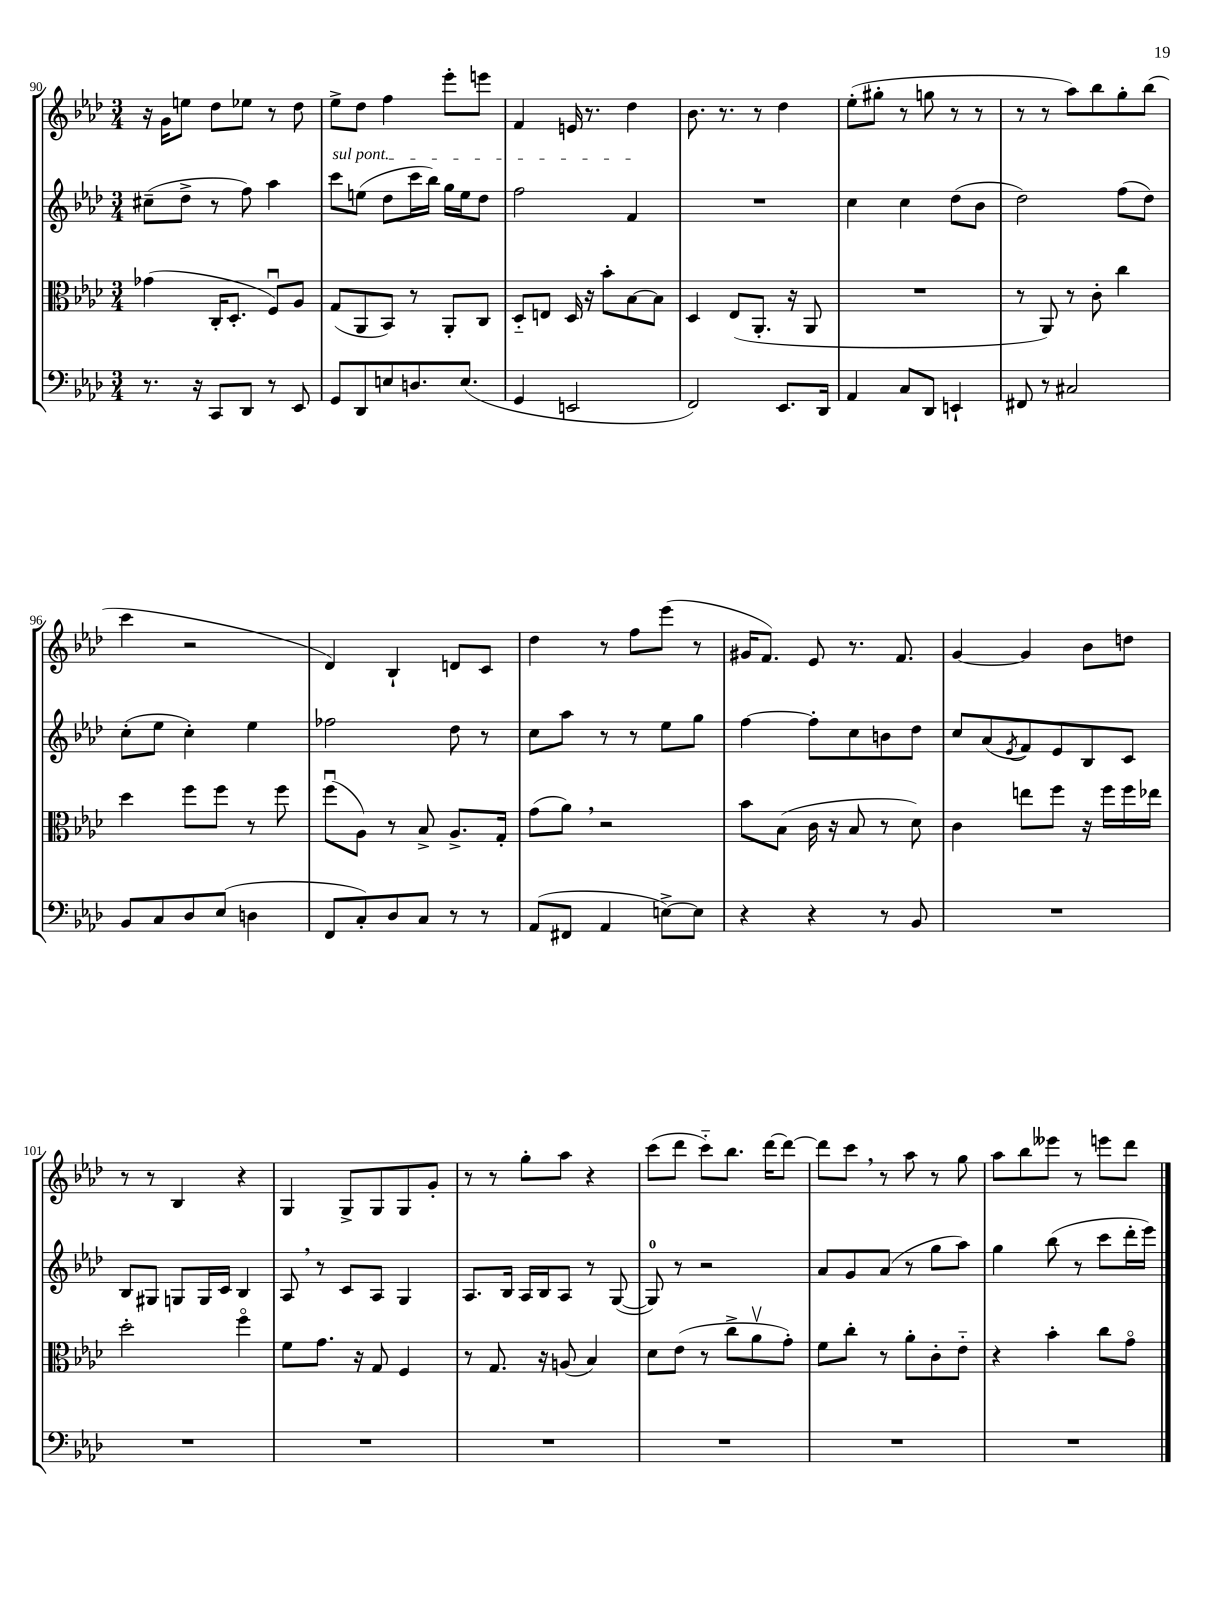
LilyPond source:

<<
\new StaffGroup <<
\new Staff = "s0" {
    \clef treble \key aes \major \numericTimeSignature \time 3/4
    r16 g'16 e''8 des''8 ees''8 r8 des''8 |
    ees''8-> des''8 f''4 ees'''8-. e'''8 |
    f'4 e'16 r8. des''4 |
    bes'8. r8. r8 des''4 |
    ees''8-.( gis''8-. r8 g''8 r8 r8 |
    r8 r8 aes''8) bes''8 g''8-. bes''8( |
    c'''4 r2 |
    des'4) bes4-! d'8 c'8 |
    des''4 r8 f''8 ees'''8( r8 |
    gis'16 f'8.) ees'8 r8. f'8. |
    g'4~ g'4 bes'8 d''8 |
    r8 r8 bes4 r4 |
    g4 g8-> g8 g8 g'8-. |
    r8 r8 g''8-. aes''8 r4 |
    c'''8( des'''8 c'''8-_) bes''8. des'''16~ des'''8~ |
    des'''8 c'''8 \breathe r8 aes''8 r8 g''8 |
    aes''8 bes''8 eeses'''8 r8 e'''8 des'''8 \bar "|." |
}
\new Staff = "s1" {
    \clef treble \key aes \major \numericTimeSignature \time 3/4
    cis''8--( des''8-> r8 f''8) aes''4 |
    \once \override TextSpanner.bound-details.left.text = \markup { \italic "sul pont." } c'''8\startTextSpan e''8( des''8 c'''16 bes''16) g''16 e''16 des''8 |
    f''2 f'4\stopTextSpan |
    R2. |
    c''4 c''4 des''8( bes'8 |
    des''2) f''8( des''8) |
    c''8-.( ees''8 c''4-.) ees''4 |
    fes''2 des''8 r8 |
    c''8 aes''8 r8 r8 ees''8 g''8 |
    f''4~ f''8-. c''8 b'8 des''8 |
    c''8 aes'8( \acciaccatura { ees'8 } f'8) ees'8 bes8 c'8 |
    bes8 gis8 g8 g16 c'16 bes4 |
    aes8 \breathe r8 c'8 aes8 g4 |
    aes8. bes16 aes16 bes16 aes8 r8 g8~( |
    g8-0) r8 r2 |
    aes'8 g'8 aes'8( r8 g''8 aes''8) |
    g''4 bes''8( r8 c'''8 des'''16-. ees'''16) \bar "|." |
}
\new Staff = "s2" {
    \clef alto \key aes \major \numericTimeSignature \time 3/4
    ges'4( c16-. des8.-. f8\downbow) aes8 |
    g8( aes,8 bes,8) r8 aes,8-. c8 |
    des8-_ e8 des16 r16 bes'8-. bes8~ bes8 |
    des4 ees8( aes,8.-. r16 aes,8 |
    R2. |
    r8 aes,8) r8 c'8-. c''4 |
    des''4 f''8 f''8 r8 f''8 |
    f''8\downbow( aes8) r8 bes8-> aes8.-> g16-. |
    g'8( aes'8) \breathe r2 |
    bes'8 bes8( c'16 r16 bes8 r8 des'8) |
    c'4 e''8 f''8 r16 f''16 f''16 ees''16 |
    des''2-. f''4\flageolet |
    f'8 g'8. r16 g8 f4 |
    r8 g8. r16 a8( bes4) |
    des'8 ees'8( r8 c''8-> aes'8\upbow g'8-.) |
    f'8 c''8-. r8 aes'8-. c'8-. ees'8-_ |
    r4 bes'4-. c''8 g'8\flageolet \bar "|." |
}
\new Staff = "s3" {
    \clef bass \key aes \major \numericTimeSignature \time 3/4
    r8. r16 c,8 des,8 r8 ees,8 |
    g,8 des,8 e8 d8. e8.( |
    g,4 e,2 |
    f,2) ees,8. des,16 |
    aes,4 c8 des,8 e,4-! |
    fis,8 r8 cis2 |
    bes,8 c8 des8 ees8( d4 |
    f,8 c8-.) des8 c8 r8 r8 |
    aes,8( fis,8 aes,4 e8~->) e8 |
    r4 r4 r8 bes,8 |
    R2. |
    R2. |
    R2. |
    R2. |
    R2. |
    R2. |
    R2. \bar "|." |
}
>>
>>
\layout { \context { \Score currentBarNumber = #90 } }
